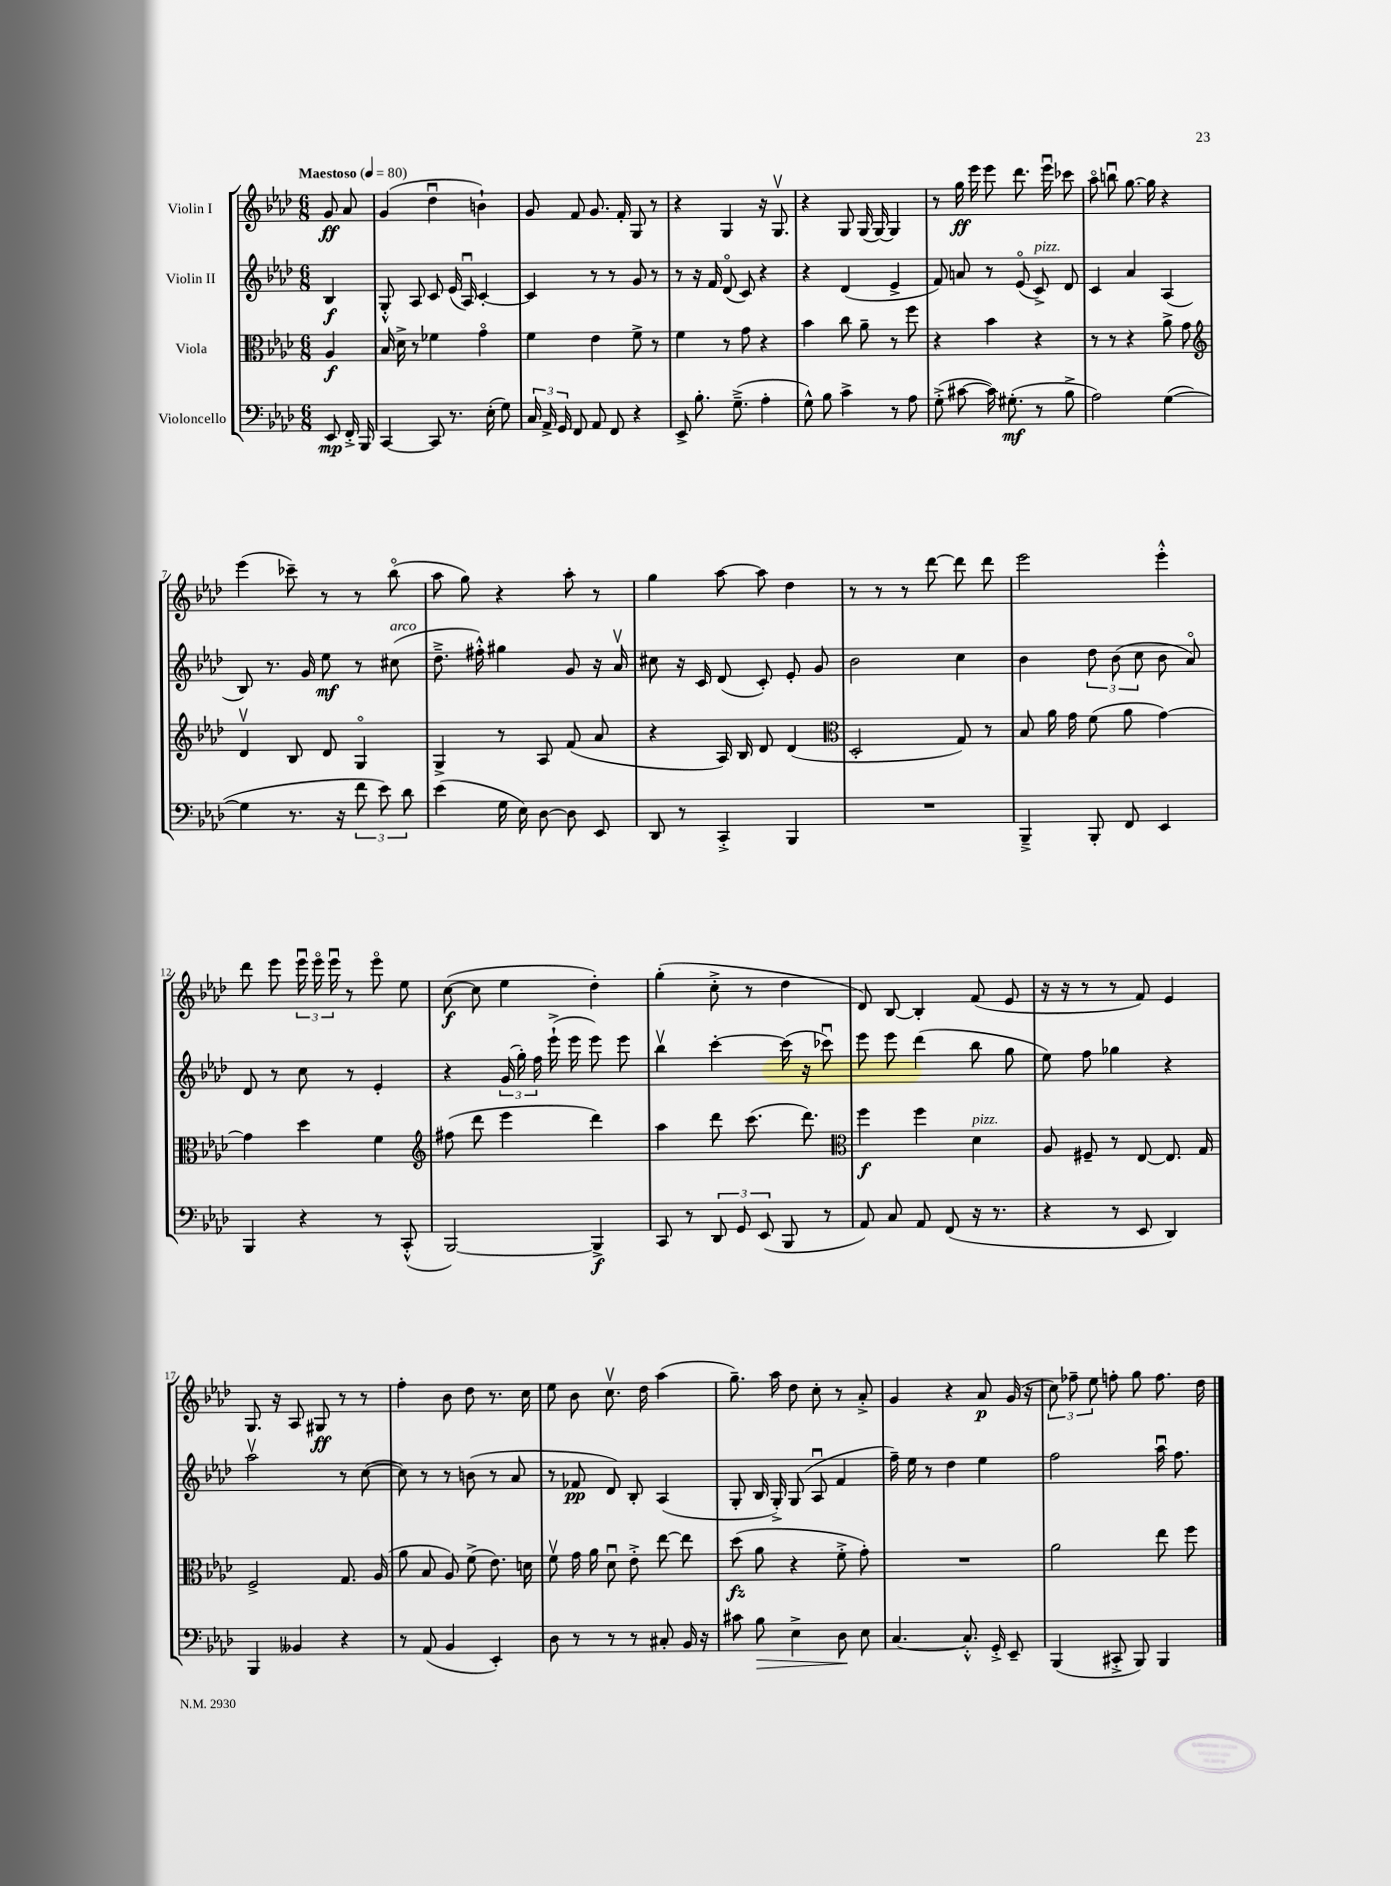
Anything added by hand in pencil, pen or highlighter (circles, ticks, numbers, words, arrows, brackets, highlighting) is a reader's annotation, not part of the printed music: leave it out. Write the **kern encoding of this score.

**kern	**dynam	**kern	**dynam	**kern	**dynam	**kern	**dynam
*part4	*part4	*part3	*part3	*part2	*part2	*part1	*part1
*staff4	*staff4	*staff3	*staff3	*staff2	*staff2	*staff1	*staff1
*I"Violoncello	*	*I"Viola	*	*I"Violin II	*	*I"Violin I	*
*clefF4	*	*clefC3	*	*clefG2	*	*clefG2	*
*k[b-e-a-d-]	*	*k[b-e-a-d-]	*	*k[b-e-a-d-]	*	*k[b-e-a-d-]	*
*M6/8	*	*M6/8	*	*M6/8	*	*M6/8	*
*MM80	*	*MM80	*	*MM80	*	*MM80	*
=	=	=	=	=	=	=	=
!	!	!	!	!	!	!LO:TX:a:B:t=Maestoso	!
8EE-/	mp	4A-/	f	4B-/	f	8g/	ff
16FF'^/	.	.	.	.	.	8a-/	.
16BBB-/	.	.	.	.	.	.	.
=1	=1	=1	=1	=1	=1	=1	=1
[4CC/	.	16B-/	.	8G'^^/	.	(4g/	.
.	.	16d-^\	.	.	.	.	.
.	.	8r	.	8A-/	.	.	.
8CC/]	.	4f-X\	.	8c/	.	4dd-u\	.
8.r	.	.	.	(16e-/	.	.	.
.	.	.	.	16A-u/)	.	.	.
.	.	4g\	.	[4c'/	.	4bn`\)	.
(16E-'\	.	.	.	.	.	.	.
8G\)	.	.	.	.	.	.	.
=2	=2	=2	=2	=2	=2	=2	=2
24C/	.	4f\	.	4c/]	.	8g/	.
24AA-^/	.	.	.	.	.	.	.
24GG/	.	.	.	.	.	.	.
8FF/	.	.	.	.	.	8f/	.
8AA-/	.	4e-\	.	8r	.	8.g/	.
8FF/	.	.	.	8r	.	.	.
.	.	.	.	.	.	16f'/	.
4r	.	8f^\	.	8g/	.	8G/	.
.	.	8r	.	8r	.	8r	.
=3	=3	=3	=3	=3	=3	=3	=3
8EE-^/	.	4f\	.	8r	.	4r	.
8.B-'\	.	.	.	16r	.	.	.
.	.	.	.	16f/	.	.	.
.	.	8r	.	(8d-/	.	4G/	.
(8.G~^\	.	.	.	.	.	.	.
.	.	8g\	.	8c/)	.	.	.
4A-'\	.	4r	.	4r	.	16r	.
.	.	.	.	.	.	8.Gv/	.
=4	=4	=4	=4	=4	=4	=4	=4
8G^^\)	.	4b-\	.	4r	.	4r	.
8B-\	.	.	.	.	.	.	.
4c^\	.	8cc\	.	(4d-/	.	8G/	.
.	.	8a-~\	.	.	.	(16G/	.
.	.	.	.	.	.	[16G/)	.
8r	.	8r	.	4e-^/	.	4G/]	.
8A-\	.	8ff\	.	.	.	.	.
=5	=5	=5	=5	=5	=5	=5	=5
(8G'^\	.	4r	.	8f/)	.	8r	.
[8c#X\	.	.	.	8an/	.	16gg\	ff
.	.	.	.	.	.	16eee-\	.
16c#\])	.	4b-\	.	8r	.	8eee-\	.
(8.G#X'\	mf	.	.	.	.	.	.
.	.	.	.	(8e-/	.	8.ddd-\	.
!	!	!	!	!LO:TX:a:i:t=pizz.	!	!	!
8r	.	4r	.	8c^/)	.	.	.
.	.	.	.	.	.	16eee-u\	.
8B-^\	.	.	.	8d-/	.	8ccc-X\	.
=6	=6	=6	=6	=6	=6	=6	=6
2A-\)	.	8r	.	4c/	.	8aa-\	.
.	.	8r	.	.	.	8bbnu\	.
.	.	4r	.	4a-/	.	[8.gg\	.
.	.	.	.	.	.	16gg\]	.
([4G\	.	8a-^\	.	(4A-/	.	4r	.
.	.	8g\	.	.	.	.	.
!!LO:LB:g=z
=7	=7	=7	=7	=7	=7	=7	=7
*	*	*clefG2	*	*	*	*	*
4G\]	.	4d-v/	.	8B-/)	.	(4eee-\	.
.	.	.	.	8.r	.	.	.
8.r	.	8B-/	.	.	.	8ccc-X~\)	.
.	.	.	.	16g/	.	.	.
.	.	8d-/	.	8ee-\	mf	8r	.
16r	.	.	.	.	.	.	.
12f\	.	4G/	.	8r	.	8r	.
12e-\)	.	.	.	.	.	.	.
!	!	!	!	!LO:TX:a:i:t=arco	!	!	!
.	.	.	.	(8cc#X\	.	(8bb-\	.
12d-\	.	.	.	.	.	.	.
=8	=8	=8	=8	=8	=8	=8	=8
(4e-\	.	4G^/	.	8.dd-~^\	.	8aa-\	.
.	.	.	.	.	.	8gg\)	.
.	.	.	.	16ff#X'^^\)	.	.	.
16G\	.	8r	.	4gg#X\	.	4r	.
16E-\)	.	.	.	.	.	.	.
[8D-\	.	8A-/	.	.	.	.	.
8D-\]	.	(8f/	.	8g/	.	8aa-'\	.
8EE-/	.	8a-/	.	16r	.	8r	.
.	.	.	.	16a-v/	.	.	.
=9	=9	=9	=9	=9	=9	=9	=9
8DD-/	.	4r	.	8cc#X\	.	4gg\	.
8r	.	.	.	16r	.	.	.
.	.	.	.	16c/	.	.	.
4CC'^/	.	16A-/)	.	(8d-/	.	[8aa-\	.
.	.	16B-/	.	.	.	.	.
.	.	8d-/	.	8c'/)	.	8aa-\]	.
4BBB-/	.	(4d-/	.	8e-'/	.	4dd-\	.
.	.	.	.	8g/	.	.	.
=10	=10	=10	=10	=10	=10	=10	=10
*	*	*clefC3	*	*	*	*	*
2.r	.	2D-'/	.	2b-\	.	8r	.
.	.	.	.	.	.	8r	.
.	.	.	.	.	.	8r	.
.	.	.	.	.	.	[8ddd-\	.
.	.	8G/)	.	4cc\	.	8ddd-\]	.
.	.	8r	.	.	.	8ddd-\	.
=11	=11	=11	=11	=11	=11	=11	=11
4BBB-~^/	.	8B-/	.	4b-\	.	2eee-\	.
.	.	16a-\	.	.	.	.	.
.	.	16g\	.	.	.	.	.
8BBB-'/	.	(8f\	.	12dd-\	.	.	.
.	.	.	.	(12b-\	.	.	.
8FF/	.	8a-\	.	.	.	.	.
.	.	.	.	12cc\	.	.	.
4EE-/	.	[4g\)	.	8b-\	.	4eee-'^^\	.
.	.	.	.	8a-/)	.	.	.
!!LO:LB:g=z
=12	=12	=12	=12	=12	=12	=12	=12
4BBB-/	.	4g\]	.	8d-/	.	8ddd-\	.
.	.	.	.	8r	.	8eee-\	.
4r	.	4dd-\	.	8cc\	.	24eee-u\	.
.	.	.	.	.	.	24eee-\	.
.	.	.	.	.	.	24eee-u\	.
.	.	.	.	8r	.	8r	.
8r	.	4f\	.	4e-'/	.	8eee-\	.
(8CC'^^/	.	.	.	.	.	8ee-\	.
=13	=13	=13	=13	=13	=13	=13	=13
*	*	*clefG2	*	*	*	*	*
[2BBB-/)	.	(8ff#X\	.	4r	.	([8cc\	f
.	.	8ddd-\	.	.	.	8cc\]	.
.	.	4eee-\	.	(24g/	.	4ee-\	.
.	.	.	.	24gg'\)	.	.	.
.	.	.	.	24ff\	.	.	.
.	.	.	.	(16eee-`^\	.	.	.
.	.	.	.	16eee-\	.	.	.
4BBB-^/]	f	4ddd-\)	.	8eee-\)	.	4dd-'\)	.
.	.	.	.	8eee-\	.	.	.
=14	=14	=14	=14	=14	=14	=14	=14
8CC/	.	4aa-\	.	4bb-v\	.	(4gg'\	.
8r	.	.	.	.	.	.	.
12DD-/	.	8ddd-\	.	[4ccc'\	.	8cc'^\	.
12GG/	.	.	.	.	.	.	.
.	.	(8.ccc\	.	.	.	8r	.
(12EE-/	.	.	.	.	.	.	.
8BBB-/	.	.	.	(16ccc\]	.	4dd-\	.
.	.	8.ddd-\)	.	16r	.	.	.
8r	.	.	.	8ccc-Xu\)	.	.	.
=15	=15	=15	=15	=15	=15	=15	=15
*	*	*clefC3	*	*	*	*	*
8AA-/)	.	4ff\	f	8eee-\	.	8d-/)	.
8C/	.	.	.	8eee-\	.	[8B-/	.
8AA-/	.	4ff\	.	(4ddd-\	.	4B-'/]	.
(8FF/	.	.	.	.	.	.	.
!	!	!LO:TX:a:i:t=pizz.	!	!	!	!	!
16r	.	4d-\	.	8bb-\	.	(8f/	.
8.r	.	.	.	.	.	.	.
.	.	.	.	8gg\	.	8e-/	.
=16	=16	=16	=16	=16	=16	=16	=16
4r	.	8A-/	.	8ee-\)	.	16r	.
.	.	.	.	.	.	16r	.
.	.	8F#X~/	.	8ff\	.	8r	.
8r	.	8r	.	4gg-X\	.	8r	.
8EE-/	.	[8E-/	.	.	.	8f/)	.
4DD-/)	.	8.E-/]	.	4r	.	4e-/	.
.	.	16G/	.	.	.	.	.
!!LO:LB:g=z
=17	=17	=17	=17	=17	=17	=17	=17
4BBB-/	.	2F^/	.	2aa-v\	.	8.G/	.
.	.	.	.	.	.	16r	.
4BB--X/	.	.	.	.	.	8A-/	.
.	.	.	.	.	.	8G#X/	ff
4r	.	8.G/	.	8r	.	8r	.
.	.	.	.	([8cc\	.	8r	.
.	.	(16A-/	.	.	.	.	.
=18	=18	=18	=18	=18	=18	=18	=18
8r	.	8a-\	.	8cc\])	.	4ff'\	.
(8AA-/	.	8B-/	.	8r	.	.	.
4BB-/	.	8A-/)	.	8r	.	8b-\	.
.	.	(8f^\	.	(8bn\	.	8dd-\	.
4EE-'/)	.	8.e-\)	.	8r	.	8.r	.
.	.	.	.	8a-/	.	.	.
.	.	16dn\	.	.	.	16cc\	.
=19	=19	=19	=19	=19	=19	=19	=19
8D-\	.	8fv\	.	8r	.	8ee-\	.
8r	.	16g\	.	8f-X/	pp	8b-\	.
.	.	16a-\	.	.	.	.	.
8r	.	8d-u\	.	8d-/)	.	8.ccv\	.
8r	.	8e-'^\	.	8B-'/	.	.	.
.	.	.	.	.	.	16dd-\	.
8C#X'/	.	[8ee-\	.	(4A-/	.	(4aa-\	.
16BB-/	.	8ee-\]	.	.	.	.	.
16r	.	.	.	.	.	.	.
=20	=20	=20	=20	=20	=20	=20	=20
8c#X\	.	(8dd-\	fz	8G'/	.	8.gg~\)	.
!	!LO:HP:b	!	!	!	!	!	!
8B-\	>	8a-\	.	16B-/	.	.	.
.	.	.	.	16G'^/)	.	16aa-\	.
4E-^\	.	4r	.	(8G/	.	8dd-\	.
.	.	.	.	8A-u/	.	8cc'\	.
8D-\	.	8f'^\	.	4f/	.	8r	.
8E-\	]	8g'\)	.	.	.	8a-'^/	.
=21	=21	=21	=21	=21	=21	=21	=21
[4.C/	.	2.r	.	16ff~\)	.	4g/	.
.	.	.	.	16ee-\	.	.	.
.	.	.	.	8r	.	.	.
.	.	.	.	4dd-\	.	4r	.
8.C'^^/]	.	.	.	.	.	.	.
.	.	.	.	4ee-\	.	8a-/	p
16GG'^/	.	.	.	.	.	.	.
8EE-~/	.	.	.	.	.	(16g/	.
.	.	.	.	.	.	16r	.
=22	=22	=22	=22	=22	=22	=22	=22
(4BBB-/	.	2a-\	.	2ff\	.	12cc\)	.
.	.	.	.	.	.	12ff-X~\	.
.	.	.	.	.	.	12ee-\	.
8CC#X'^/	.	.	.	.	.	8ffn'\	.
8BBB-/)	.	.	.	.	.	8gg\	.
4BBB-/	.	8ee-\	.	16aa-u\	.	8.ff\	.
.	.	.	.	8.ff\	.	.	.
.	.	8ff\	.	.	.	.	.
.	.	.	.	.	.	16dd-\	.
==	==	==	==	==	==	==	==
*-	*-	*-	*-	*-	*-	*-	*-
